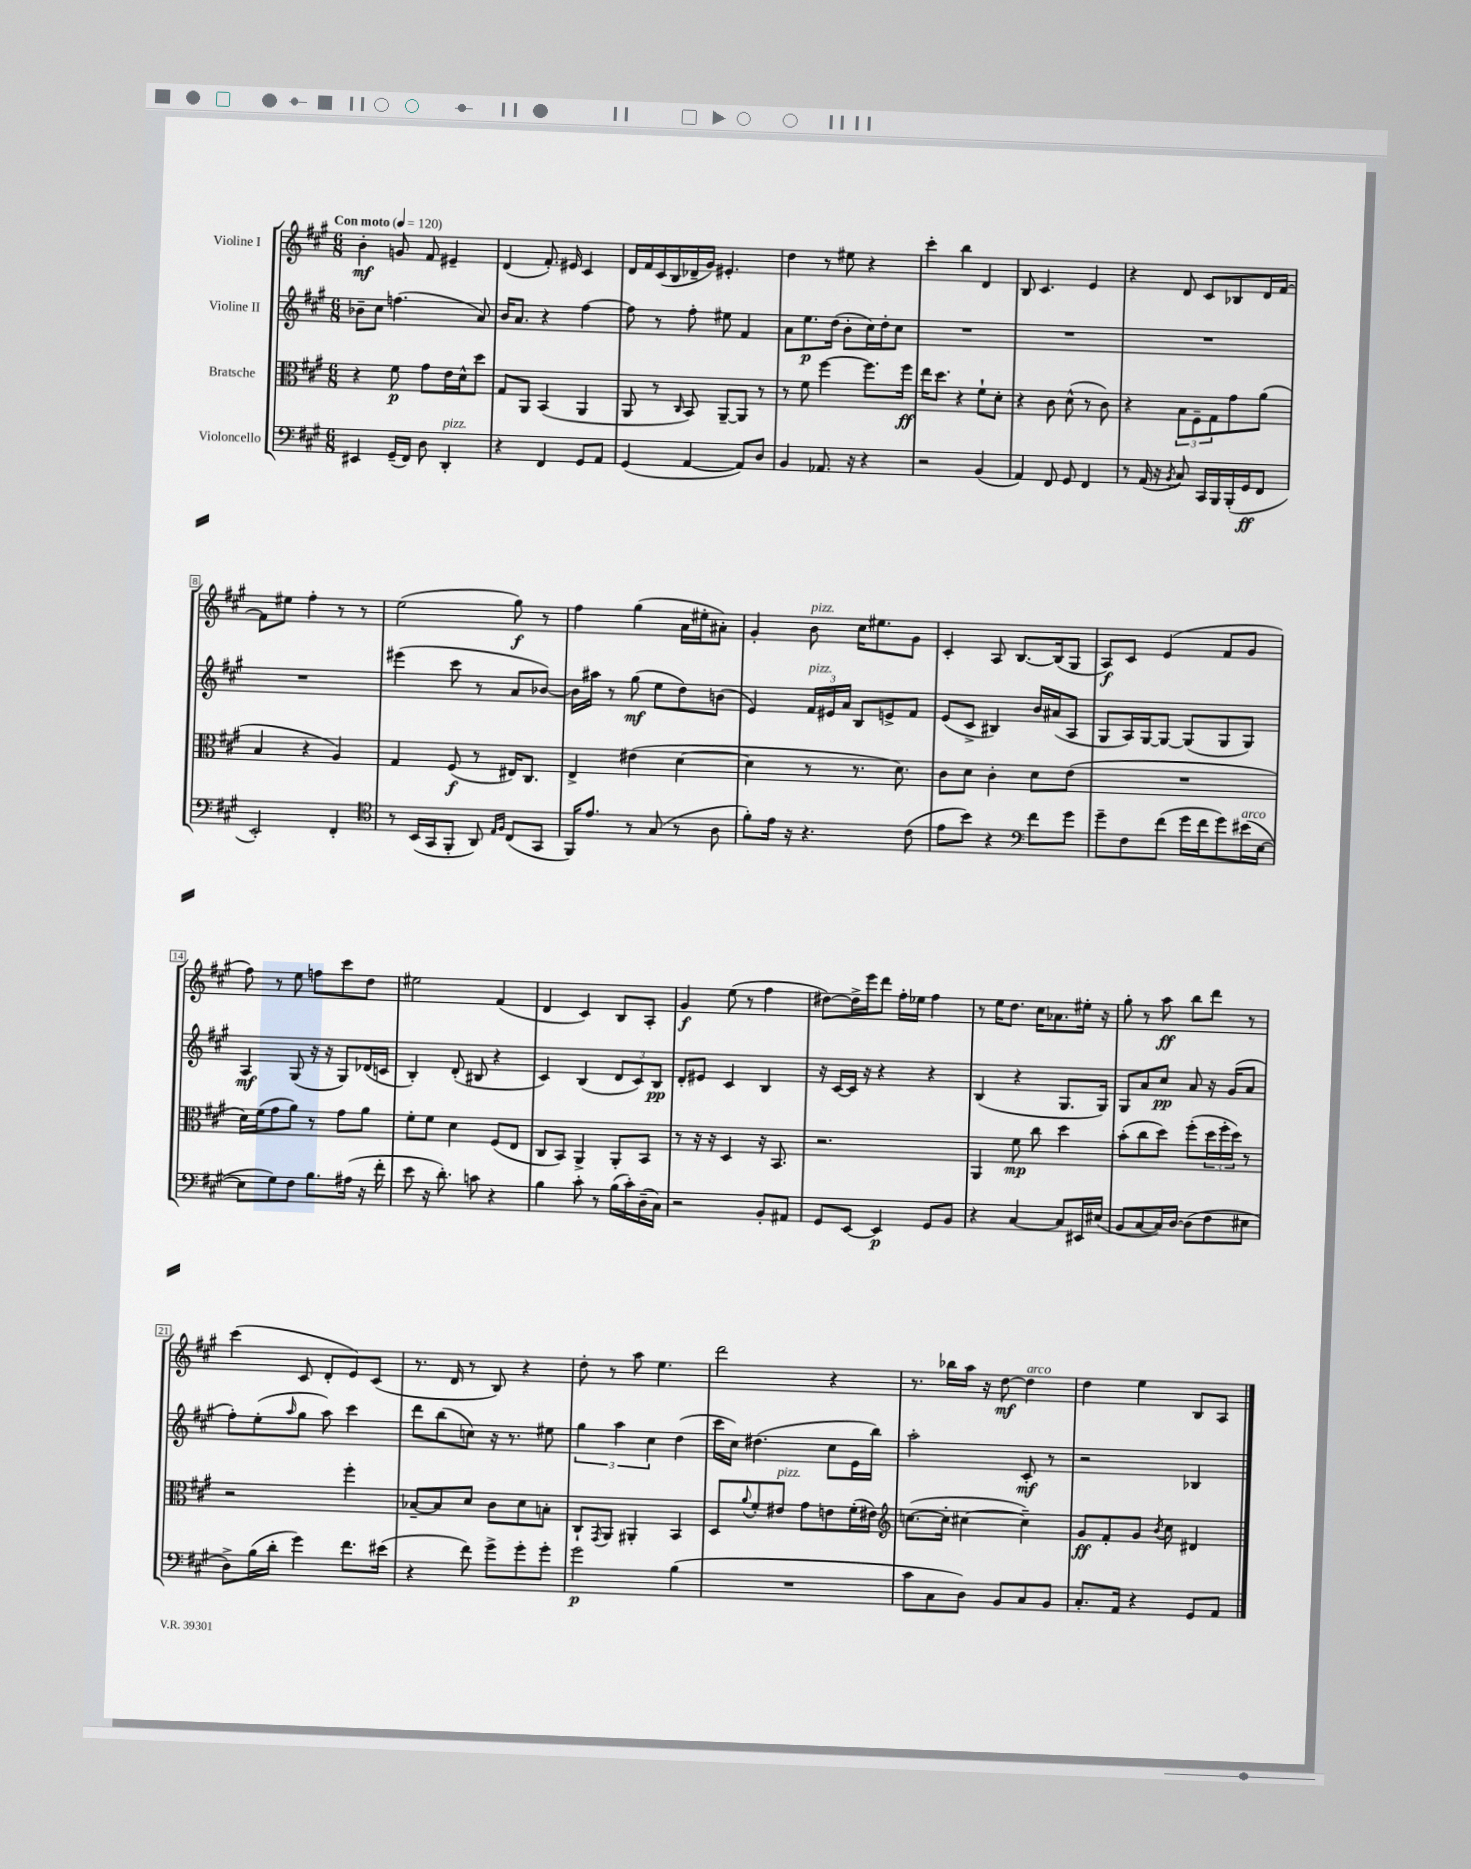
<<
\new StaffGroup <<
\new Staff = "s0" \with { instrumentName = "Violine I" } {
    \clef treble \key a \major \numericTimeSignature \time 6/8 \tempo "Con moto" 4 = 120
    b'4-.\mf g'8 fis'8 eis'4-- |
    d'4( fis'8.-.) eis'16 cis'4 |
    d'16 fis'16 cis'16( b16 des'16-- gis'16) eis'4.-. |
    d''4 r8 eis''8 r4 |
    cis'''4-. b''4 d'4 |
    b8 cis'4. e'4 |
    r4 d'8 cis'8 bes8 d'16 fis'16~ |
    fis'8 eis''8 fis''4-. r8 r8 |
    e''2( gis''8\f) r8 |
    fis''4 gis''4( a'16 eis''16-. ais'8-.) |
    gis'4-. b'8^\markup { \italic "pizz." } cis''16 eis''8. gis'8 |
    cis'4-. a8 b8.~ b16( gis8 |
    a8\f) cis'8 e'4( fis'8 gis'8 |
    fis''8) r8 e''8 f''8 cis'''8 d''8 |
    eis''2 fis'4( |
    d'4 cis'4) b8 a8-. |
    gis'4\f e''8( r8 fis''4 |
    dis''8~) dis''16-> e'''16 d'''8 fis''16-. ees''16 fis''4 |
    r8 e''16 d''8. cis''16 aes'8. eis''16-. r16 |
    gis''8-. r8 a''8\ff b''8 d'''8 r8 |
    cis'''4( cis'8 d'8-. e'8) cis'8( |
    r8. d'16 r8 b8) r4 |
    d''8-. r8 a''8 e''4. |
    d'''2 r4 |
    r8. bes''16 a''16 r16 d''8~\mf d''4^\markup { \italic "arco" } |
    d''4 e''4 b8 a8 \bar "|." |
}
\new Staff = "s1" \with { instrumentName = "Violine II" } {
    \clef treble \key a \major \numericTimeSignature \time 6/8
    bes'8-- cis''8 f''4.( a'8) |
    b'16 a'8. r4 fis''4~ |
    fis''8 r8 fis''8-. eis''8 fis'4 |
    a'8 e''8.\p d''16( b'8-. cis''16) d''16-. cis''8 |
    R2. |
    R2. |
    R2. |
    R2. |
    eis'''4( cis'''8 r8 a'8 bes'8~) |
    bes'16 ais''16 r8 gis''8\mf( e''8 d''8) b'8( |
    e'4) \tuplet 3/2 { fis'16^\markup { \italic "pizz." } eis'16 a'16 } b8 e'8-> fis'8 |
    e'8( cis'8-> bis4) b'16 ais'16( a8 |
    gis8 a16) gis16~ gis8~ gis8( gis8 gis8) |
    a4\mf gis8( r16 r16 gis8) des'16( c'16 |
    b4-.) d'8-.( bis8 r4 |
    cis'4) b4( \tuplet 3/2 { d'8 cis'8) b8\pp } |
    d'8-. eis'8 cis'4 b4 |
    r16 cis'16~ cis'16 r16 r4 r4 |
    b4( r4 gis8. gis16) |
    gis8 a'8 cis''8\pp a'8 r16 gis'16( a'8 |
    fis''8-.) e''8-.( \grace { a''16 } gis''8 a''8) cis'''4 |
    d'''8 b''8( c''8) r16 r8. eis''8 |
    \tuplet 3/2 { gis''4 a''4 cis''4 } d''4( |
    cis'''16 cis''16) dis''4.( cis''8 e'16 b''16) |
    a''2-. cis'8-.\mf r8 |
    r2 bes4 \bar "|." |
}
\new Staff = "s2" \with { instrumentName = "Bratsche" } {
    \clef alto \key a \major \numericTimeSignature \time 6/8
    r4 fis'8\p gis'8 e'16 d'16-^ d''8 |
    gis8 a,8 b,4( a,4 |
    a,8 r8 \grace { cis16 } b,8) a,8~-- a,8 r8 |
    r8 fis'8 fis''4~ fis''8. fis''16\ff |
    e''16 d''8. r4 fis'8-! d'8-. |
    r4 cis'8 d'8-^( r8 cis'8) |
    r4 \tuplet 3/2 { b8 fis8-- gis8 } gis'8 a'8( |
    b4 r4 a4) |
    gis4 fis8\f( r8 eis16) cis8. |
    e4-> eis'4( d'4~ |
    d'4 r8 r8. d'8.) |
    cis'8 d'8 cis'4-. d'8 e'8( |
    R2. |
    d'16) fis'16( gis'8 a'8) r8 gis'8 a'8 |
    fis'8-. fis'8 d'4 fis8( e8 |
    cis8 b,8) a,4-> a,8-. b,8 |
    r8 r16 r16 d4 r16 b,8. |
    r2. |
    a,4 fis'8\mp cis''8 d''4 |
    b'8-.( cis''8 d''8) fis''8-.( \tuplet 3/2 { d''16 fis''16-. d''16) } r8 |
    r2 fis''4-. |
    bes8~-- bes8 d'8 cis'8 d'8 b8-. |
    cis8-! \acciaccatura { gis,8 } a,8 ais,4-. b,4 |
    d8 \appoggiatura { a'8 } fis'8-. eis'8^\markup { \italic "pizz." } gis'8 e'8 fis'16-.( eis'16) |
    \clef treble c''8.~( c''16-. cis''4~ cis''4--) |
    gis'8\ff fis'8-. gis'8 \acciaccatura { b'8 } cis''8 dis'4 \bar "|." |
}
\new Staff = "s3" \with { instrumentName = "Violoncello" } {
    \clef bass \key a \major \numericTimeSignature \time 6/8
    eis,4 gis,16--( fis,16) d8 d,4-.^\markup { \italic "pizz." } |
    r4 fis,4 gis,8 a,8 |
    gis,4( a,4~ a,8) d8 |
    b,4 aes,8. r16 r4 |
    r2 b,4( |
    a,4) fis,8 gis,8 fis,4 |
    r8 a,16( r16 \acciaccatura { b,8 } cis8) cis,16 b,,16 b,,16-.( gis,16\ff fis,8 |
    e,2-.) fis,4-. |
    \clef tenor r8 b,16( gis,16 fis,8-. a,8) \grace { e16 fis16 } cis8( gis,8 |
    fis,16) e'8. r8 gis8( r8 a8 |
    fis'8-.) e'16 r16 r4. cis'8( |
    e'8 b'8) r4 \clef bass fis'8 gis'8 |
    gis'8-- fis8 fis'8( gis'16 fis'16 gis'8) eis'16^\markup { \italic "arco" }( e16~ |
    e8 gis8) fis8 b8. ais16( r16 fis'16-. |
    e'8 r16 d'8.-.) c'8 r4 |
    b4 cis'8-. r8 b16( cis'16-.) d16--( cis16) |
    r2 b,8-. ais,8 |
    gis,8 e,8~ e,4\p gis,8 b,8 |
    r4 cis4~ cis8 eis,16 eis16( |
    b,8 cis8~ cis16) d16~ d8( fis8 eis8 |
    d8->) b16( d'16-. gis'4) fis'8. eis'16( |
    r4 fis'8) gis'8-> gis'8-. gis'8-. |
    gis'2\p b4( |
    R2. |
    cis'8 cis8 d8) b,8 cis8 b,8 |
    cis8.-. a,16 r4 gis,8 a,8 \bar "|." |
}
>>
>>
\layout { \context { \Score \override BarNumber.stencil = #(make-stencil-boxer 0.1 0.3 ly:text-interface::print) } }
